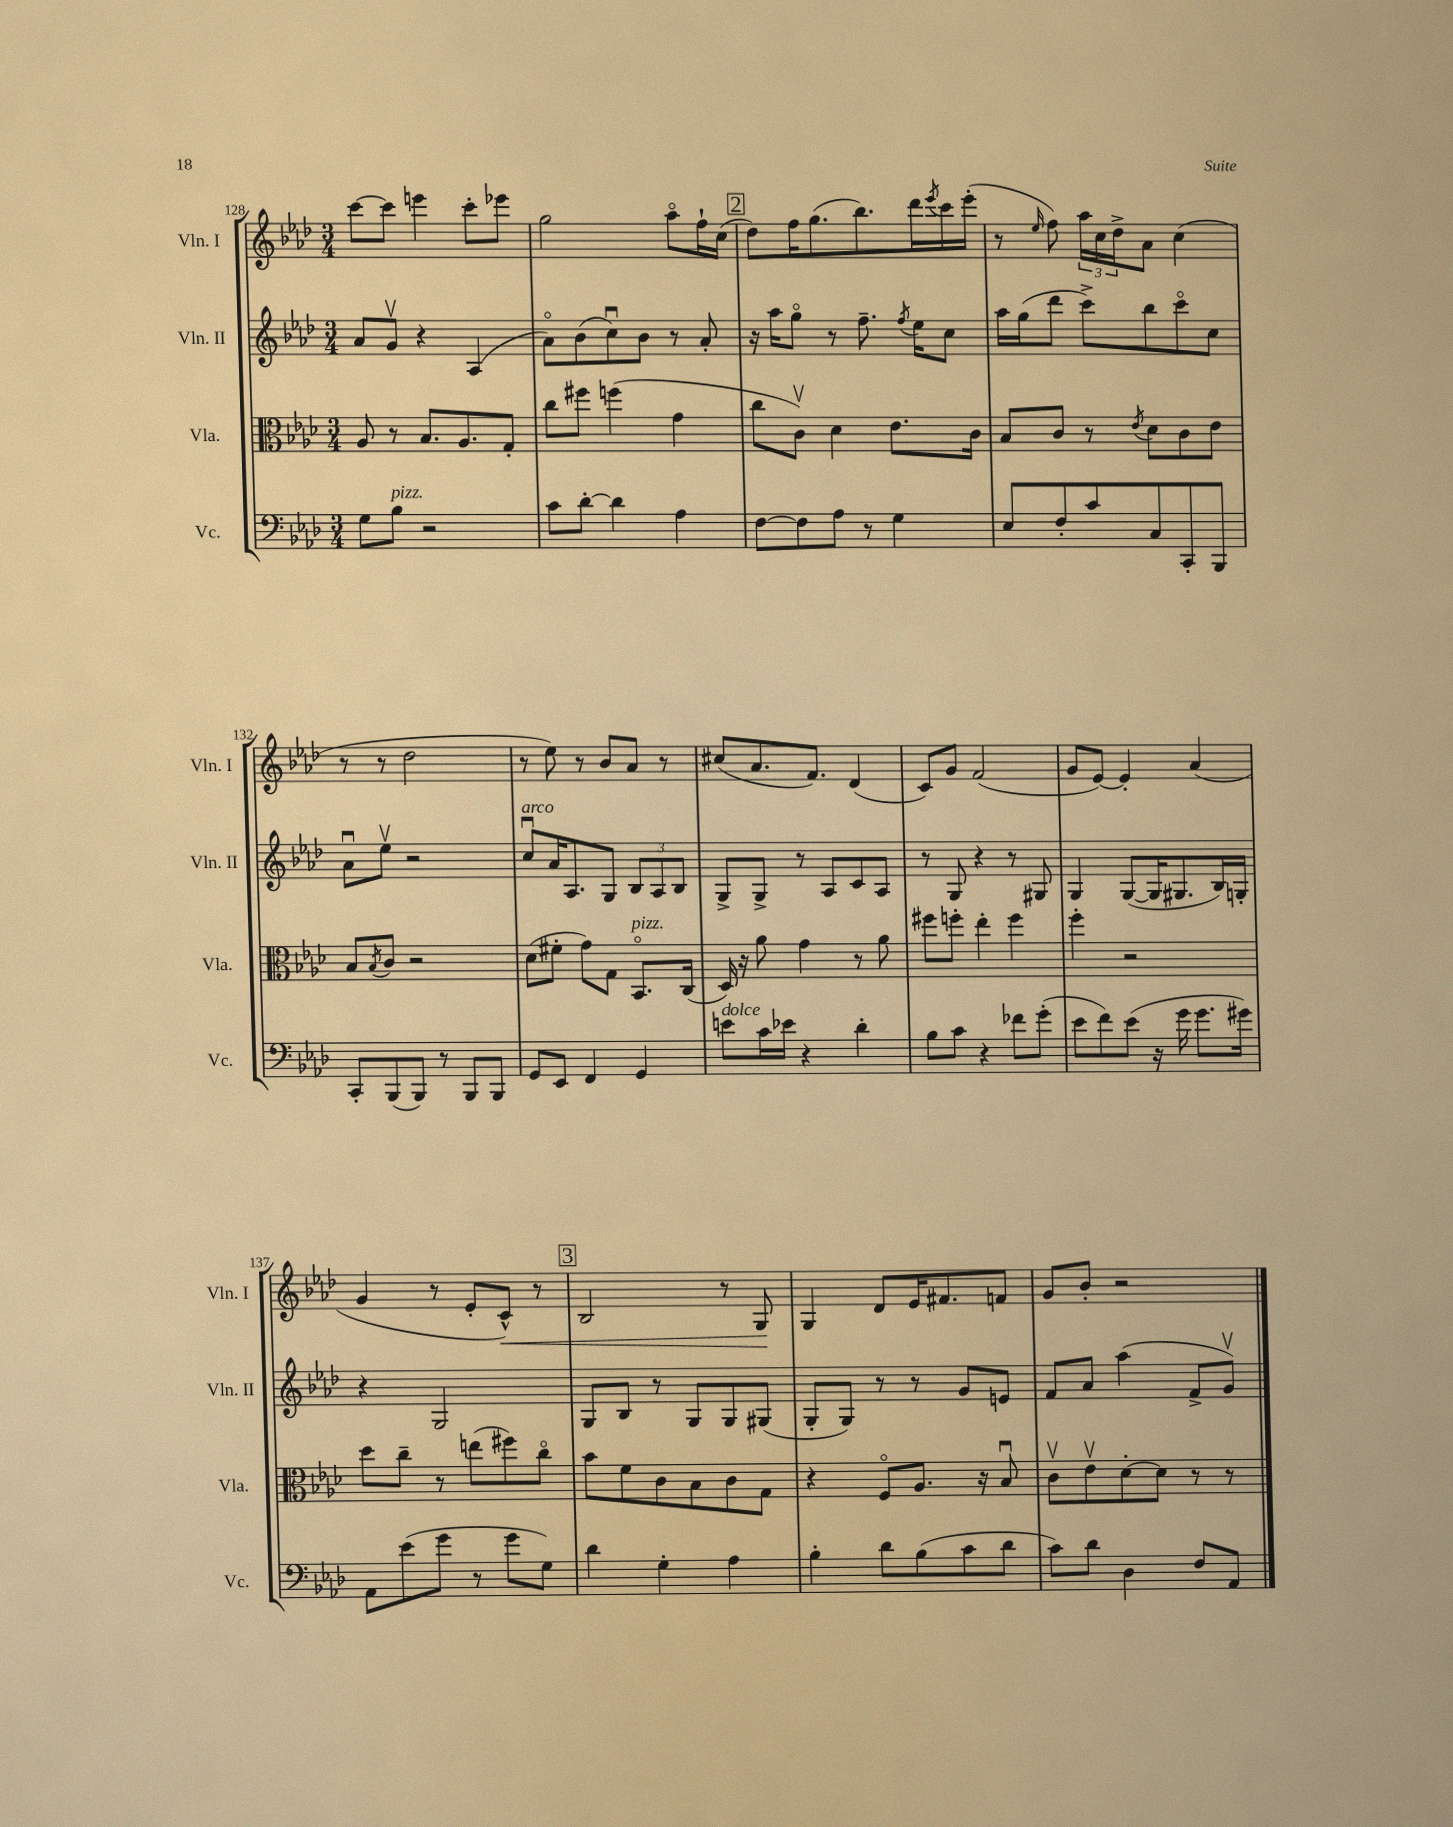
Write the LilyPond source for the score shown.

<<
\new StaffGroup <<
\new Staff = "s0" \with { instrumentName = "Vln. I" shortInstrumentName = "Vln. I" } {
    \clef treble \key aes \major \numericTimeSignature \time 3/4
    c'''8~ c'''8 e'''4 c'''8-. ees'''8 |
    g''2 aes''8\flageolet f''16-! c''16( |
    \mark \markup { \box "2" } des''8) f''16 g''8.( bes''8.) des'''16 \acciaccatura { ees'''8 } c'''16 ees'''16-.( |
    r8 \grace { ees''16 } f''8) \tuplet 3/2 { aes''16 c''16 des''16-> } aes'8 c''4( |
    r8 r8 des''2 |
    r8 ees''8) r8 bes'8 aes'8 r8 |
    cis''8( aes'8. f'8.) des'4( |
    c'8) g'8 f'2( |
    g'8 ees'8~) ees'4-. aes'4( |
    g'4 r8 ees'8-. c'8-^\<) r8 |
    \mark \markup { \box "3" } bes2 r8 g8\! |
    g4 des'8 ees'16 fis'8. f'8 |
    g'8 bes'8-. r2 \bar "|." |
}
\new Staff = "s1" \with { instrumentName = "Vln. II" shortInstrumentName = "Vln. II" } {
    \clef treble \key aes \major \numericTimeSignature \time 3/4
    aes'8 g'8\upbow r4 aes4( |
    aes'8\flageolet) bes'8( c''8\downbow) bes'8 r8 aes'8-. |
    \mark \markup { \box "2" } r16 aes''16 g''8\flageolet r8 f''8.-- \acciaccatura { f''8 } ees''16 c''8 |
    aes''16 g''16( des'''8 c'''8->) bes''8 c'''8\flageolet c''8 |
    aes'8\downbow ees''8\upbow r2 |
    c''8\downbow^\markup { \italic "arco" } aes'16 aes8. g8 \tuplet 3/2 { bes8 aes8 bes8 } |
    g8-> g8-> r8 aes8 c'8 aes8 |
    r8 g8 r4 r8 gis8 |
    g4 g8~( g16 gis8. bes16) g16-. |
    r4 g2 |
    \mark \markup { \box "3" } g8 bes8 r8 g8 g8 gis8( |
    g8-. g8) r8 r8 g'8 e'8 |
    f'8 aes'8 aes''4( f'8-> g'8\upbow) \bar "|." |
}
\new Staff = "s2" \with { instrumentName = "Vla." shortInstrumentName = "Vla." } {
    \clef alto \key aes \major \numericTimeSignature \time 3/4
    aes8 r8 bes8. aes8. g8-. |
    c''8 fis''8 f''4( g'4 |
    \mark \markup { \box "2" } c''8 c'8\upbow) des'4 ees'8. c'16 |
    bes8 c'8 r8 \acciaccatura { ees'8 } des'8 c'8 ees'8 |
    bes8 \acciaccatura { bes8 } c'8 r2 |
    des'8( fis'8-. g'8) g8 bes,8.\flageolet^\markup { \italic "pizz." } c16( |
    des16) r16 aes'8 g'4 r8 aes'8 |
    fis''8 f''8-. ees''4-. f''4 |
    f''4-. r2 |
    des''8 c''8-- r8 e''8( fis''8) c''8\flageolet |
    \mark \markup { \box "3" } bes'8 f'8 c'8 bes8 c'8 g8 |
    r4 f8\flageolet aes8. r16 bes8\downbow |
    c'8\upbow ees'8\upbow des'8~-. des'8 r8 r8 \bar "|." |
}
\new Staff = "s3" \with { instrumentName = "Vc." shortInstrumentName = "Vc." } {
    \clef bass \key aes \major \numericTimeSignature \time 3/4
    g8 bes8^\markup { \italic "pizz." } r2 |
    c'8 des'8~-. des'4 aes4 |
    \mark \markup { \box "2" } f8~ f8 aes8 r8 g4 |
    ees8 f8-. c'8 c8 c,8-. bes,,8 |
    c,8-. bes,,8( bes,,8) r8 bes,,8 bes,,8 |
    g,8 ees,8 f,4 g,4 |
    e'8^\markup { \italic "dolce" } c'16 ees'16 r4 des'4-. |
    bes8 c'8 r4 fes'8 g'8-.( |
    ees'8 f'8) ees'8( r16 g'16 g'8. gis'16) |
    aes,8 ees'8( g'8 r8 g'8 g8) |
    \mark \markup { \box "3" } des'4 g4-. aes4 |
    bes4-. des'8 bes8( c'8 des'8 |
    c'8) des'8 des4 f8 aes,8 \bar "|." |
}
>>
>>
\layout { \context { \Score currentBarNumber = #128 } }
